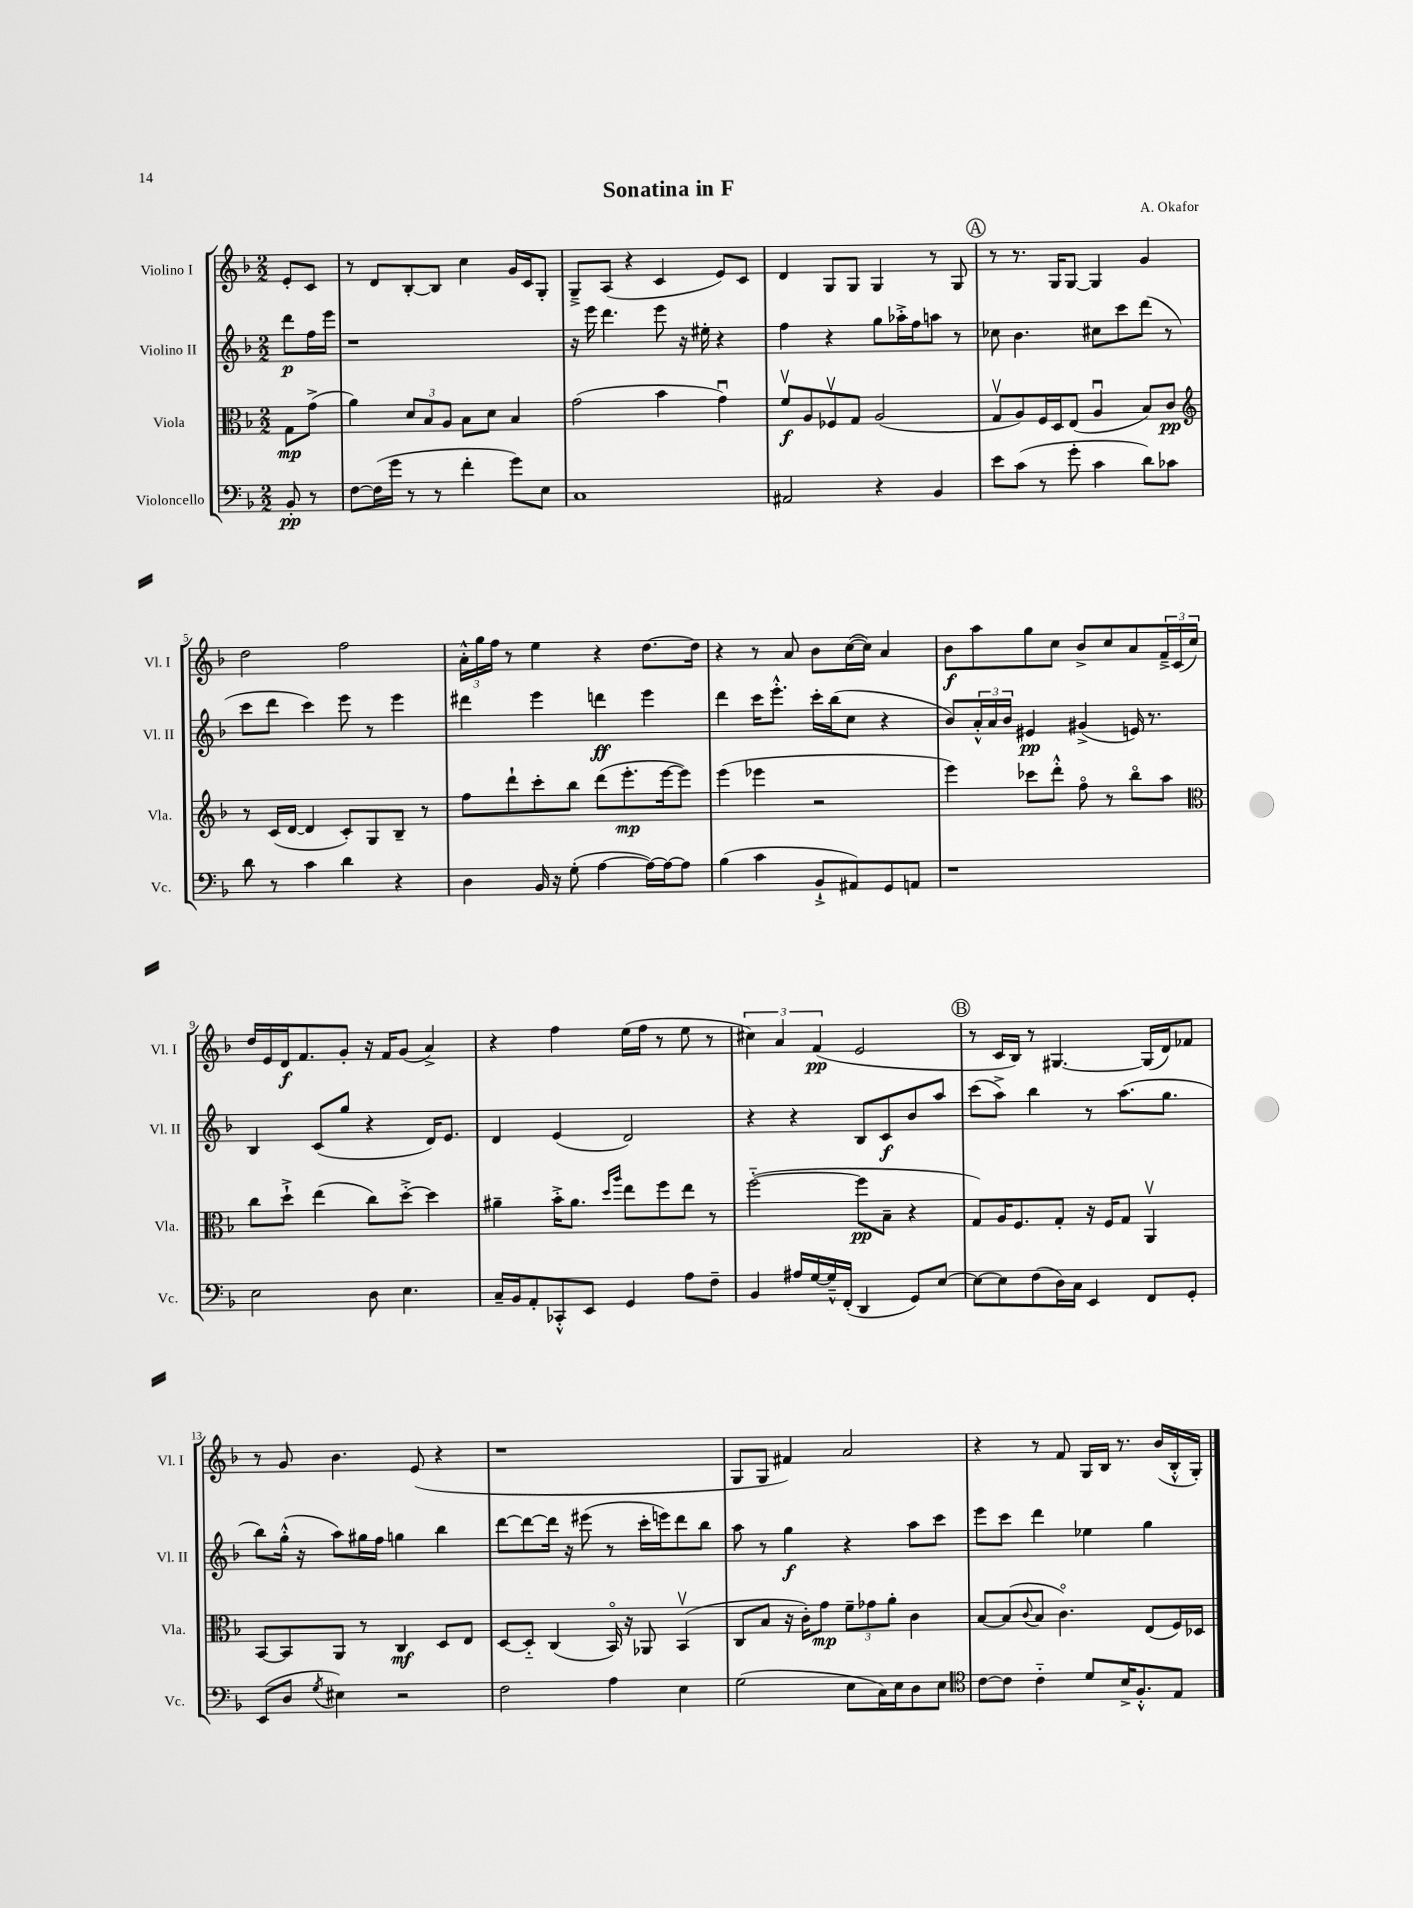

**kern	**kern	**kern	**kern
*staff4	*staff3	*staff2	*staff1
*clefF4	*clefC3	*clefG2	*clefG2
*k[b-]	*k[b-]	*k[b-]	*k[b-]
*M2/2	*M2/2	*M2/2	*M2/2
8BB-'	8G	8ddd	8e'
8r	(8g^	16ff	8c
.	.	16eee	.
=	=	=	=
[8F	4a)	1r	8r
(16F]	.	.	8d
16g	.	.	.
8r	12d	.	[8B-'
.	12B-	.	.
8r	.	.	8B-]
.	12A	.	.
4f'	8B-	.	4cc
.	8d	.	.
8g)	4B-	.	16g
.	.	.	16c
8E	.	.	8G'
=	=	=	=
1C	(2g	16r	8G~^
.	.	16eee	.
.	.	4.ddd	(8A
.	.	.	4r
.	4b-	8eee	4c
.	.	16r	.
.	.	16ee#'	.
.	4gu)	4r	8e)
.	.	.	8c
=	=	=	=
2AA#	8fv	4ff	4d
.	8A	.	.
.	8F-v	4r	8G
.	8G	.	8G
4r	(2A	8gg	4G
.	.	16aa-'^	.
.	.	16ff	.
4BB-	.	8aa	8r
.	.	8r	8G
=	=	=	=
8e	8Gv	8cc-	8r
(8c	8A)	4.b-	8.r
8r	16F	.	.
.	16D	.	16G
8g'	(8E	.	[8G
4c	4Au	8cc#	4G]
.	.	8ccc	.
8d)	8B-)	(8ddd	4g
8c-	8c	8r	.
=	=	=	=
*	*clefG2	*	*
8d	8r	8ccc	2dd
8r	(16c	8ddd	.
.	[16d	.	.
4c	4d]	4ccc)	.
4d	8c')	8eee	2ff
.	8G	8r	.
4r	8B-~	4eee	.
.	8r	.	.
=	=	=	=
4D	8ff	4ddd#	24a'^^
.	.	.	24gg
.	.	.	24ff
.	8ddd`	.	8r
16BB-	8ccc'	4eee	4ee
16r	.	.	.
(8G'	8bb-	.	.
[4A	(8ddd	4ddd	4r
.	8.eee'	.	.
16A_)	.	4eee	[8.dd
16A_	[16eee	.	.
8A]	8eee])	.	.
.	.	.	16dd]
=	=	=	=
(4B-	(4eee	4ddd	4r
4c	4eee-	16ccc	8r
.	.	8.eee'^^	.
.	.	.	8a
8BB-`^	2r	16ccc'	8b-
.	.	(16bb-	.
8AA#)	.	8cc	([16cc
.	.	.	16cc])
8GG	.	4r	4a
8AA	.	.	.
=	=	=	=
1r	4eee)	8b-)	8b-
.	.	24a'^^	8aa
.	.	24a	.
.	.	24b-	.
.	8ccc-	4e#	8gg
.	8ddd'^^	.	8cc
.	8ffo	(4g#^	8b-^
.	8r	.	8cc
.	8bb-o	16e)	8a
.	.	8.r	.
.	8aa	.	24f~^
.	.	.	(24c
.	.	.	24cc)
=	=	=	=
*	*clefC3	*	*
2E	8cc	4B-	16dd
.	.	.	16e
.	8dd`^	.	16d
.	.	.	8.f
.	(4ee	(8c	.
.	.	8gg	8g'
8D	8cc)	4r	16r
.	.	.	16f
4.E	[8dd'^	.	(8g
.	4dd]	16d)	4a^)
.	.	8.e	.
=	=	=	=
16C~	4a#~	4d	4r
16BB-	.	.	.
8AA'	.	.	.
8CC-'^^	16b-'^	(4e	4ff
.	8.a#	.	.
8EE	.	.	.
.	16qqdd	.	.
.	16qqaa	.	.
4GG	8ee	2d)	(16ee
.	.	.	16ff
.	8ff	.	8r
8A	8ee	.	8ee
8F~	8r	.	8r
=	=	=	=
4BB-	([2ff'~	4r	6cc#)
.	.	.	6a
16A#	.	4r	.
[16G	.	.	.
.	.	.	(6f
16G~^^]	.	.	.
(16FF'	.	.	.
4DD	8ff]	8B-	2e
.	8B-~	8c	.
8GG)	4r	8b-	.
[8E	.	8aa	.
=	=	=	=
8E_	8G)	(8ccc	8r
8E]	16A	8aa^)	16c
.	8.F	.	16B-)
(8F	.	4bb-	8r
16D)	8G'	.	[4.G#
16C	.	.	.
4EE	16r	8r	.
.	16F	.	.
.	8G	(8.aa	.
8FF	4AAv	.	(16G#]
.	.	8.gg	16d)
8GG'	.	.	8f-
=	=	=	=
(8EE	[8BB-	8bb-)	8r
8D	8BB-]	(16gg'^^	8g
.	.	16r	.
8qG	.	.	.
4E#)	8AA	8aa)	4.b-
.	8r	16gg#	.
.	.	16ff	.
2r	4C	4gg	.
.	.	.	(8e
.	8D	4bb-	4r
.	8E	.	.
=	=	=	=
2F	[8D	[8ddd	1r
.	8D'~]	8ddd_	.
.	(4C	16ddd]	.
.	.	16r	.
.	.	(8eee#	.
4A	16BB-o)	8r	.
.	16r	.	.
.	8AA-	16ccc'	.
.	.	16eee)	.
4E	(4BB-v	8ddd	.
.	.	8bb-	.
=	=	=	=
(2G	8C	8aa	8G
.	8B-	8r	8G
.	16r	4gg	4f#)
.	16c')	.	.
.	8g	.	.
8E	12f~	4r	2a
.	12g-	.	.
16C)	.	.	.
.	12a'	.	.
16E	.	.	.
8D	4c	8aa	.
8E	.	8ccc	.
=	=	=	=
*clefC4	*	*	*
[8c	[8B-	8eee	4r
8c]	(8B-]	8ccc	.
.	8qqc	.	.
4c'~	8B-	4ddd	8r
.	4.co)	.	8f
8d	.	4ee-	16G
.	.	.	16B-
16B-^	.	.	8.r
8.F'^^	.	.	.
.	(8E	4gg	.
.	.	.	(16b-
8E	16F)	.	16B-'^^
.	16D-	.	16G')
==	==	==	==
*-	*-	*-	*-
